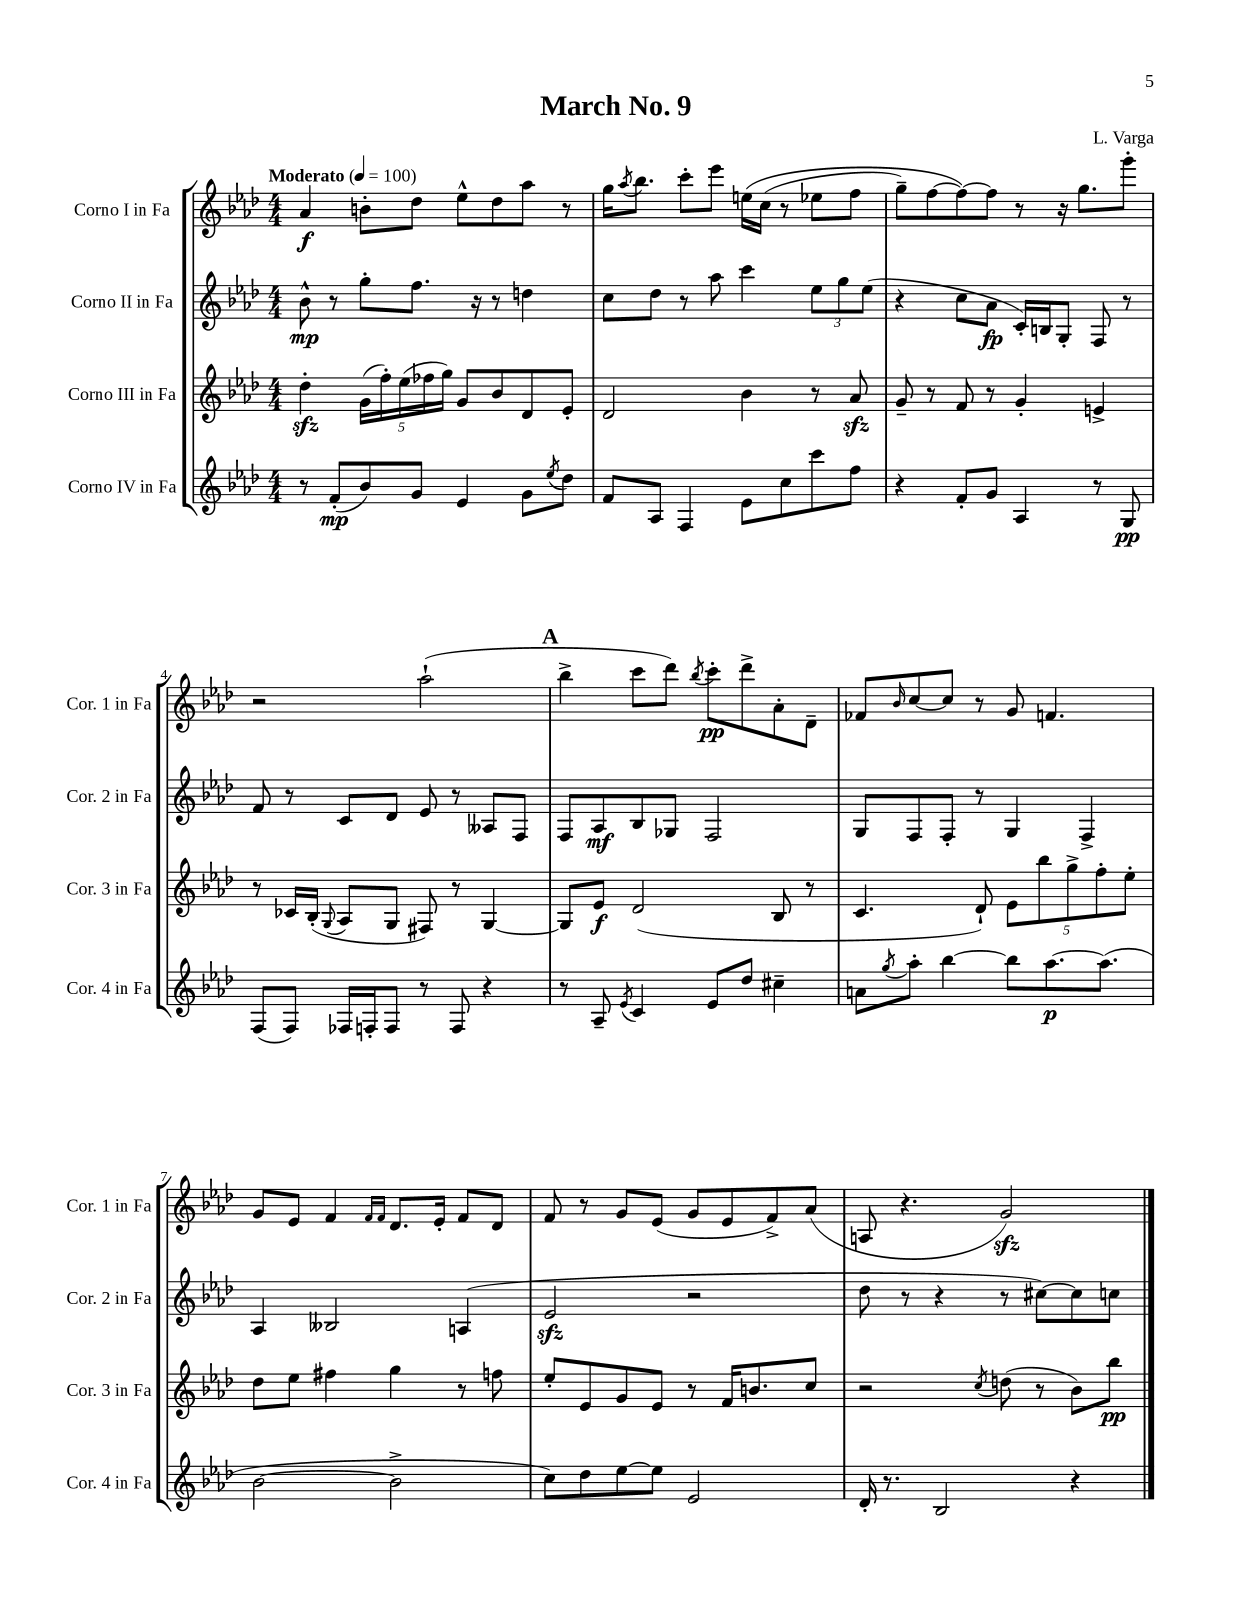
\header { title = "March No. 9" composer = "L. Varga" }
<<
\new StaffGroup <<
\new Staff = "s0" \with { instrumentName = "Corno I in Fa" shortInstrumentName = "Cor. 1 in Fa" } {
    \clef treble \key aes \major \numericTimeSignature \time 4/4 \tempo "Moderato" 4 = 100
    aes'4\f b'8-. des''8 ees''8-^ des''8 aes''8 r8 |
    g''16 \acciaccatura { aes''8 } bes''8. c'''8-. ees'''8 e''16\( c''16( r8 ees''8 f''8 |
    g''8--) f''8~ f''8~\) f''8 r8 r16 g''8. g'''8-. |
    r2 aes''2-!( |
    \mark \markup { \bold "A" } bes''4-> c'''8 des'''8) \acciaccatura { bes''8 } c'''8-.\pp des'''8-> aes'8-. des'8-- |
    fes'8 \grace { bes'16 } c''8~ c''8 r8 g'8 f'4. |
    g'8 ees'8 f'4 \grace { f'16 f'16 } des'8. ees'16-. f'8 des'8 |
    f'8 r8 g'8 ees'8( g'8 ees'8 f'8->) aes'8( |
    a8 r4. g'2\sfz) \bar "|." |
}
\new Staff = "s1" \with { instrumentName = "Corno II in Fa" shortInstrumentName = "Cor. 2 in Fa" } {
    \clef treble \key aes \major \numericTimeSignature \time 4/4
    bes'8-^\mp r8 g''8-. f''8. r16 r8 d''4 |
    c''8 des''8 r8 aes''8 c'''4 \tuplet 3/2 { ees''8 g''8 ees''8( } |
    r4 c''8 aes'8\fp c'16-.) b16 g8-. f8 r8 |
    f'8 r8 c'8 des'8 ees'8 r8 aeses8 f8 |
    \mark \markup { \bold "A" } f8 aes8\mf bes8 ges8 f2 |
    g8 f8 f8-. r8 g4 f4-> |
    aes4 beses2 a4( |
    ees'2\sfz r2 |
    des''8 r8 r4 r8 cis''8~) cis''8 c''8 \bar "|." |
}
\new Staff = "s2" \with { instrumentName = "Corno III in Fa" shortInstrumentName = "Cor. 3 in Fa" } {
    \clef treble \key aes \major \numericTimeSignature \time 4/4
    des''4-.\sfz \tuplet 5/4 { g'16( f''16-.) ees''16( fes''16 g''16) } g'8 bes'8 des'8 ees'8-. |
    des'2 bes'4 r8 aes'8\sfz |
    g'8-- r8 f'8 r8 g'4-. e'4-> |
    r8 ces'16 bes16-.( \appoggiatura { g8 } aes8 g8 fis8) r8 g4~ |
    \mark \markup { \bold "A" } g8 ees'8\f des'2( bes8 r8 |
    c'4. des'8-!) \tuplet 5/4 { ees'8 bes''8 g''8-> f''8-. ees''8-. } |
    des''8 ees''8 fis''4 g''4 r8 f''8 |
    ees''8-. ees'8 g'8 ees'8 r8 f'16 b'8. c''8 |
    r2 \acciaccatura { c''8 } d''8( r8 bes'8) bes''8\pp \bar "|." |
}
\new Staff = "s3" \with { instrumentName = "Corno IV in Fa" shortInstrumentName = "Cor. 4 in Fa" } {
    \clef treble \key aes \major \numericTimeSignature \time 4/4
    r8 f'8-.\mp( bes'8) g'8 ees'4 g'8 \acciaccatura { ees''8 } des''8 |
    f'8 aes8 f4 ees'8 c''8 c'''8 f''8 |
    r4 f'8-. g'8 aes4 r8 g8\pp |
    f8( f8) fes16 f16-. f8 r8 f8 r4 |
    \mark \markup { \bold "A" } r8 aes8-- \acciaccatura { ees'8 } c'4 ees'8 des''8 cis''4-- |
    a'8 \acciaccatura { g''8 } aes''8-. bes''4~ bes''8 aes''8.~\p aes''8.( |
    bes'2~ bes'2-> |
    c''8) des''8 ees''8~ ees''8 ees'2 |
    des'16-. r8. bes2 r4 \bar "|." |
}
>>
>>
